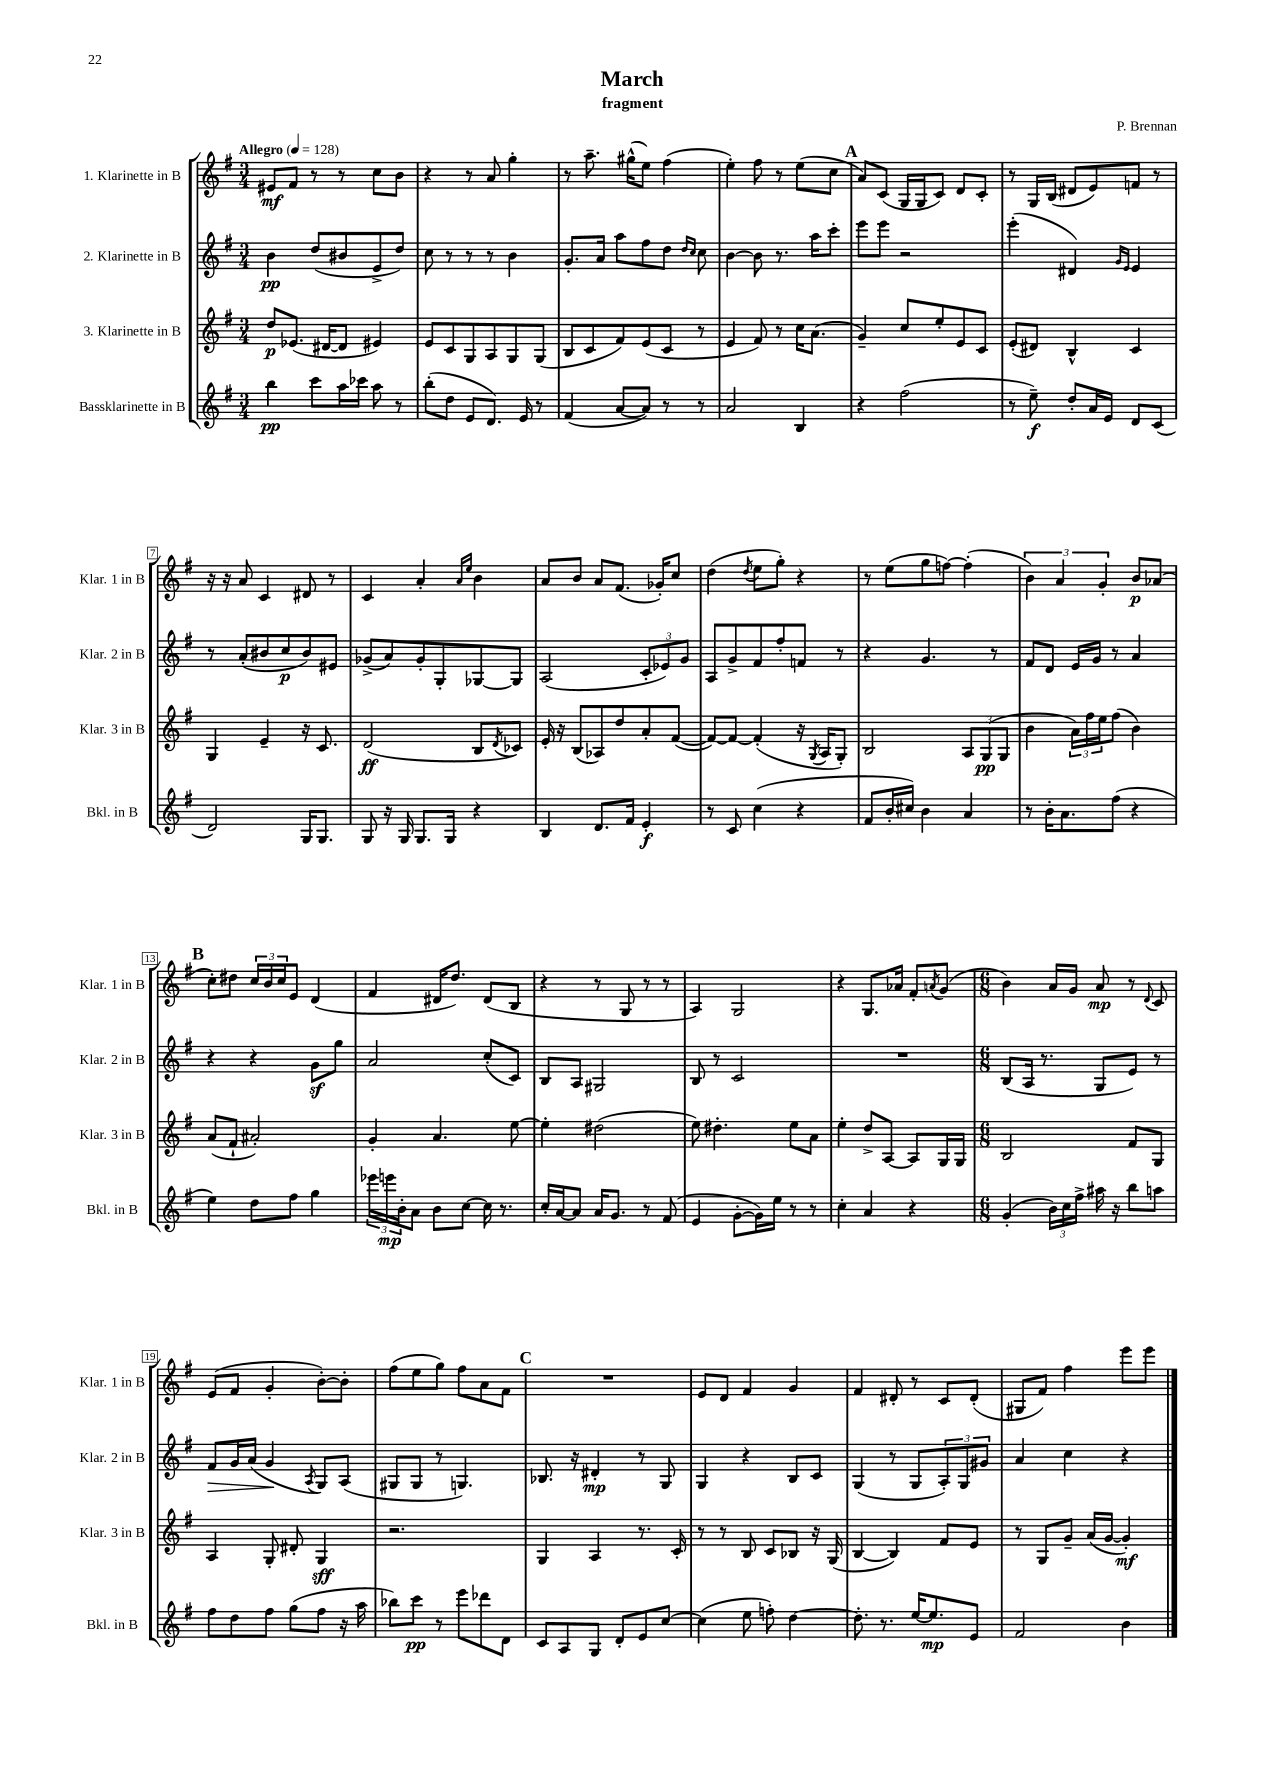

**kern	**kern	**kern	**kern
*staff4	*staff3	*staff2	*staff1
*clefG2	*clefG2	*clefG2	*clefG2
*k[f#]	*k[f#]	*k[f#]	*k[f#]
*M3/4	*M3/4	*M3/4	*M3/4
*MM128	*MM128	*MM128	*MM128
4bb\	8dd/L	4b\	8e#/L
.	(8.e-/J	.	8f#/J
8ccc\L	.	(8dd/L	8r
.	[16d#/LK	.	.
16aa\L	8d#/]J	8b#/	8r
16ccc-\JJ	.	.	.
8aa\	4e#/)	8e^/	8cc\L
8r	.	8dd/J)	8b\J
=	=	=	=
(8bb'\L	8e/L	8cc\	4r
8dd\J	8c/	8r	.
8e/L	8G/	8r	8r
8.d/J)	8A/	8r	8a/
.	8G/	4b\	4gg'\
16e/	.	.	.
8r	(8G/J	.	.
=	=	=	=
(4f#/	8B/L	8.g'/L	8r
.	8c/	.	8.aa~\
.	.	16a/Jk	.
[8a/L	8f#/)	8aa\L	.
.	.	.	(16gg#^^\LK
8a/]J)	(8e/	8ff#\	8ee\J)
8r	8c/J	8dd\J	(4ff#\
.	.	16qqdd/LL	.
.	.	16qqcc/JJ	.
8r	8r	8cc\	.
=	=	=	=
2a/	4e/	[4b\	4ee'\)
.	8f#/)	8b\]	8ff#\
.	8r	8.r	8r
4B/	16cc\LK	.	(8ee\L
.	(8.a\J	16aa\LK	.
.	.	8ccc'\J	8cc\J
=	=	=	=
4r	4g~/)	8eee\L	8a/L)
.	.	8eee\J	(8c/J
(2ff#\	8cc/L	2r	16G/LL
.	.	.	16G/J
.	8ee'/	.	8c/J)
.	8e/	.	8d/L
.	8c/J	.	8c'/J
=	=	=	=
8r	(8e'/L	(4eee'\	8r
8ee~\)	8d#/J)	.	16G/LL
.	.	.	(16B/JJ
8dd'/L	4B^^/	4d#/)	8d#/L
16a/L	.	.	8e/)
16e/JJ	.	.	.
.	.	16qqg/LL	.
.	.	16qqe/JJ	.
8d/L	4c/	4e/	8f/J
(8c/J	.	.	8r
=	=	=	=
2d/)	4G/	8r	16r
.	.	.	16r
.	.	(8a'/L	8a/
.	4e~/	8b#/	4c/
.	.	8cc/	.
16G/LK	16r	8b#/)	8d#/
8.G/J	8.c/	.	.
.	.	8e#/J	8r
=	=	=	=
8G/	(2d/	(8g-^/L	4c/
16r	.	8a/)	.
16G/	.	.	.
8.G/L	.	8g-'/	4a'/
.	.	8G'/	.
16G/Jk	.	.	.
.	.	.	16qqa/LL
.	.	.	16qqee/JJ
4r	8B/L	[8G-/	4b\
.	8qd/	.	.
.	8c-/J)	8G-/]J	.
=	=	=	=
4B/	16e'/	(2A/	8a/L
.	16r	.	.
.	(8B/L	.	8b/J
8.d/L	8A-/)	.	8a/L
.	8dd/	.	(8.f#/J
16f#/Jk	.	.	.
4e'/	8a'/	12c'/L	.
.	.	.	16g-'/LK)
.	.	12e-/)	.
.	([8f#/J	.	8cc/J
.	.	12g/J	.
=	=	=	=
8r	8f#/_L)	8A/L	(4dd\
8c/	8f#/_J	8g^/	.
.	.	.	8qdd/
(4cc\	(4f#'/]	8f#/	8ee\L
.	.	8ff#'/	8gg'\J)
4r	16r	8f/J	4r
.	8qG/	.	.
.	16A/LK	.	.
.	8G'/J)	8r	.
=	=	=	=
8f#/L	2B/	4r	8r
16b'/L	.	.	(8ee\L
16cc#/JJ)	.	.	.
4b\	.	4.g/	8gg\
.	.	.	[8ff\J)
4a/	12A/L	.	(4ff'\]
.	(12G/	.	.
.	.	8r	.
.	12G/J	.	.
=	=	=	=
8r	4b\	8f#/L	6b\)
16b'\LK	.	8d/J	.
.	.	.	6a/
8.a\	.	.	.
.	24a\LL)	16e/LL	.
.	24ff#\	.	.
.	.	16g/JJ	.
.	24ee\J	.	6g'/
(8ff#\J	(8ff#\J	8r	.
4r	4b\)	4a/	8b/L
.	.	.	(8a-/J
=	=	=	=
4ee\)	(8a/L	4r	8cc'\L)
.	8f#`/J	.	8dd#\J
8dd\L	2a#'/)	4r	24cc/LL
.	.	.	24b/
.	.	.	24cc/J
8ff#\J	.	.	8e/J
4gg\	.	8g\L	(4d/
.	.	8gg\J	.
=	=	=	=
24eee-\LL	4g'/	2a/	4f#/
24eee\	.	.	.
24b'\J	.	.	.
8a\J	.	.	.
8b\L	4.a/	.	16d#/LK
.	.	.	8.dd/J)
[8cc\J	.	.	.
16cc\]	.	(8cc'/L	(8d#/L
8.r	.	.	.
.	[8ee\	8c/J)	8B/J
=	=	=	=
16cc'/LL	4ee'\]	8B/L	4r
[16a/J	.	.	.
8a/]J	.	8A/J	.
16a/LK	(2dd#\	2G#/	8r
8.g/J	.	.	.
.	.	.	8G/
8r	.	.	8r
(8f#/	.	.	8r
=	=	=	=
4e/	8ee\)	8B/	4A/)
.	4.dd#'\	8r	.
[8g'\L	.	2c/	2G/
16g\]L)	.	.	.
16ee\JJ	.	.	.
8r	8ee\L	.	.
8r	8a\J	.	.
=	=	=	=
4cc'\	4ee'\	2.r	4r
4a/	8dd^/L	.	8.G/L
.	[8A/J	.	.
.	.	.	16a-/Jk
4r	8A/]L	.	8f#'/L
.	.	.	8qa/
.	16G/L	.	(8g/J
.	16G/JJ	.	.
=	=	=	=
*M6/8	*M6/8	*M6/8	*M6/8
(4g'/	2B/	(8B/L	4b\)
.	.	16A/Jk	.
.	.	8.r	.
24b\LL)	.	.	16a/LL
24cc\	.	.	.
.	.	.	16g/JJ
24ff#^\JJ	.	.	.
16aa#\	.	8G/L	8a/
16r	.	.	.
8bb\L	8f#/L	8e/J)	8r
.	.	.	8qqd/
8aa\J	8G/J	8r	8c/
=	=	=	=
8ff#\L	4A/	8f#/L	(8e/L
8dd\	.	16g/L	8f#/J
.	.	(16a/JJ	.
8ff#\J	8G'/	4g/	4g'/
(8gg\L	8d#'/	.	.
.	.	8qA/	.
8ff#\J	4G/	8G/L)	[8b'\L)
16r	.	(8A/J	8b'\]J
16aa\	.	.	.
=	=	=	=
8bb-\L)	2.r	8G#/L	(8ff#\L
8ccc\J	.	8G#/J	8ee\
8r	.	8r	8gg\J)
8eee\L	.	4.G/)	8ff#\L
8ddd-\	.	.	8a\
8d\J	.	.	8f#\J
=	=	=	=
8c/L	4G/	8.B-/	2.r
8A/	.	.	.
.	.	16r	.
8G/J	4A/	4d#'/	.
8d'/L	.	.	.
8e/	8.r	8r	.
[8cc/J	.	8G/	.
.	16c'/	.	.
=	=	=	=
(4cc\]	8r	4G/	8e/L
.	8r	.	8d/J
8ee\	8B/	4r	4f#/
8ff'\)	8c/L	.	.
[4dd\	8B-/J	8B/L	4g/
.	16r	8c/J	.
.	(16G/	.	.
=	=	=	=
8.dd'\]	[4B/	(4G/	4f#/
8.r	.	.	.
.	4B/])	8r	8d#'/
[16ee/LK	.	8G/L	8r
8.ee/]	.	.	.
.	8f#/L	12A'/)	8c/L
.	.	12G/	.
8e/J	8e/J	.	(8d#'/J
.	.	12g#/J	.
=	=	=	=
2f#/	8r	4a/	8G#/L
.	8G/L	.	8f#/J)
.	8g~/J	4cc\	4ff#\
.	(16a/LL	.	.
.	[16g/JJ	.	.
4b\	4g'/])	4r	8eee\L
.	.	.	8eee\J
==	==	==	==
*-	*-	*-	*-
